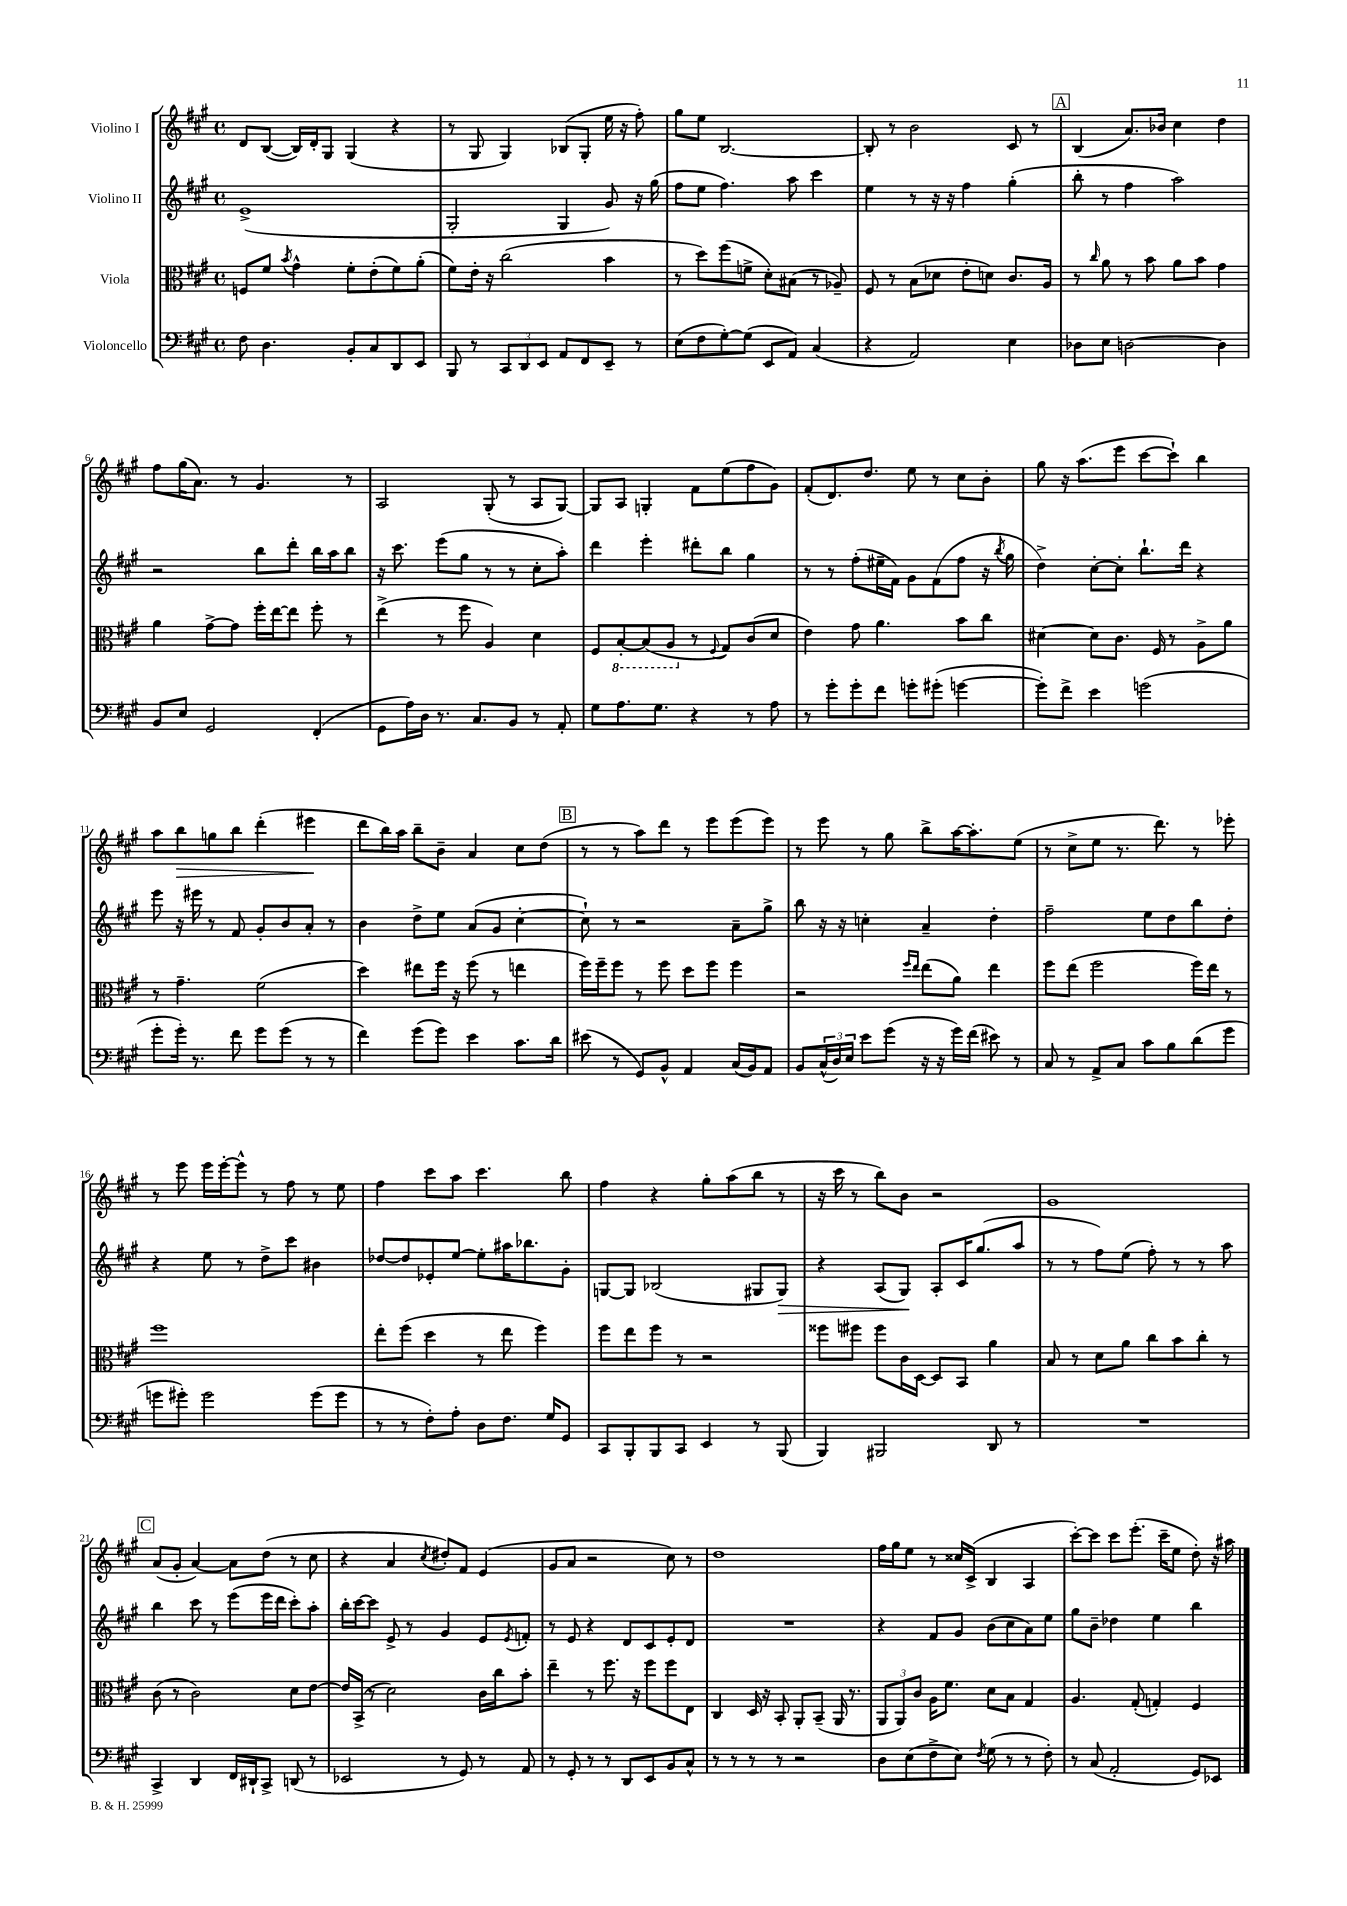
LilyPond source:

<<
\new StaffGroup <<
\new Staff = "s0" \with { instrumentName = "Violino I" } {
    \clef treble \key a \major \defaultTimeSignature \time 4/4
    d'8 b8~( b16) d'16-. gis8 gis4( r4 |
    r8 gis8 gis4) bes8( gis8-. e''16 r16 fis''8-.) |
    gis''8 e''8 b2.~ |
    b8-. r8 b'2 cis'8 r8 |
    \mark \markup { \box "A" } b4( a'8.) bes'16 cis''4 d''4 |
    fis''8 gis''16( a'8.) r8 gis'4. r8 |
    a2 gis8-.( r8 a8 gis8~) |
    gis8 a8 g4-. fis'8 e''8( fis''8 gis'8) |
    fis'8-.( d'8.) d''8. e''8 r8 cis''8 b'8-. |
    gis''8 r16 a''8.( e'''8 cis'''8~ cis'''8-!) b''4 |
    a''8 b''8\> g''8 b''8 d'''4-.( eis'''4\! |
    d'''8 b''16) a''16 b''8-- b'8-- a'4 cis''8 d''8( |
    \mark \markup { \box "B" } r8 r8 a''8) d'''8 r8 e'''8 e'''8( e'''8) |
    r8 e'''8 r8 gis''8 b''8-> a''16~ a''8.-. e''8( |
    r8 cis''8-> e''8 r8. d'''8.) r8 ees'''8-. |
    r8 e'''8 e'''16 e'''16~-. e'''8-^ r8 fis''8 r8 e''8 |
    fis''4 cis'''8 a''8 cis'''4. b''8 |
    fis''4 r4 gis''8-. a''8( b''8 r8 |
    r16 cis'''16 r8 b''8) b'8 r2 |
    gis'1 |
    \mark \markup { \box "C" } a'8( gis'8-. a'4~) a'8 d''8( r8 cis''8 |
    r4 a'4 \acciaccatura { cis''8 } dis''8-.) fis'8 e'4( |
    gis'8 a'8 r2 cis''8) r8 |
    d''1 |
    fis''16 gis''16 e''8 r8 cisis''16 cis'16->( b4 a4 |
    cis'''8~-.) cis'''8 cis'''8 e'''8.-.( cis'''16-- e''8 d''8-.) r16 ais''16 \bar "|." |
}
\new Staff = "s1" \with { instrumentName = "Violino II" } {
    \clef treble \key a \major \defaultTimeSignature \time 4/4
    e'1->( |
    gis2-. gis4 gis'8) r16 gis''16( |
    fis''8 e''8 fis''4.) a''8 cis'''4 |
    e''4 r8 r16 r16 fis''4 gis''4-.( |
    \mark \markup { \box "A" } b''8-. r8 fis''4 a''2) |
    r2 b''8 d'''8-. b''16 a''16 b''8 |
    r16 cis'''8. e'''8( gis''8 r8 r8 cis''8-. a''8-.) |
    d'''4 e'''4-. dis'''8-. b''8 gis''4 |
    r8 r8 fis''8-.( eis''16-- fis'16) gis'8 fis'8( fis''8 r16 \acciaccatura { b''8 } gis''16 |
    d''4->) cis''8~-. cis''8-. b''8.-! d'''16 r4 |
    e'''8 r16 eis'''16 r8 fis'8 gis'8-. b'8 a'8-. r8 |
    b'4 d''8-> e''8 a'8( gis'8 cis''4~-. |
    \mark \markup { \box "B" } cis''8-!) r8 r2 a'8-- gis''8-> |
    b''8 r16 r16 c''4-. a'4-- d''4-. |
    fis''2-- e''8 d''8 b''8 d''8-. |
    r4 e''8 r8 d''8-> cis'''8 bis'4 |
    des''8~ des''8 ees'8-. e''8~ e''8-. ais''16 bes''8. gis'8-. |
    g8~ g8 bes2( gis8 gis8\>) |
    r4 a8( gis8\!) a8-. cis'16 gis''8.( a''8 |
    r8 r8 fis''8) e''8( fis''8-.) r8 r8 a''8 |
    \mark \markup { \box "C" } b''4 cis'''8 r8 e'''8( e'''16 d'''16 cis'''8-.) a''8-. |
    b''16-. cis'''16~ cis'''8 e'8-> r8 gis'4 e'8 \acciaccatura { e'8 } f'8-. |
    r8 e'8 r4 d'8 cis'8 e'8-. d'8 |
    R1 |
    r4 fis'8 gis'8 b'8( cis''8 a'8) e''8 |
    gis''8 b'8-- des''4 e''4 b''4 \bar "|." |
}
\new Staff = "s2" \with { instrumentName = "Viola" } {
    \clef alto \key a \major \defaultTimeSignature \time 4/4
    f8 fis'8 \acciaccatura { b'8 } gis'4-^ fis'8-. e'8-.( fis'8) a'8-.( |
    fis'8) e'16-. r16 cis''2( b'4 |
    r8 d''8) fis''8( f'8-> d'8-.) bis8( r8 aes8--) |
    fis8 r8 b8( des'8 e'8-. d'8) cis'8. a16 |
    \mark \markup { \box "A" } r8 \grace { cis''16 } a'8 r8 b'8 a'8 b'8 gis'4 |
    a'4 gis'8~-> gis'8 fis''16-. e''16~ e''8 fis''8-. r8 |
    e''4->( r8 fis''8 a4) d'4 |
    fis8 \ottava #-1 b,8~-. b,8( a,8 \ottava #0 r8 \appoggiatura { fis8 } gis8) cis'8( d'8 |
    e'4) gis'8 a'4. b'8 cis''8 |
    dis'4~ dis'8 cis'8. fis16 r8 a8-> a'8 |
    r8 gis'4.-- fis'2( |
    d''4) eis''8 fis''16 r16 fis''8( r8 e''4 |
    \mark \markup { \box "B" } fis''16) fis''16-- fis''8 r8 fis''8 d''8 fis''8 fis''4 |
    r2 \grace { fis''16 e''16 } e''8( a'8) e''4 |
    fis''8 e''8( fis''2 fis''16) e''16 r8 |
    fis''1 |
    e''8-. fis''8( d''4 r8 e''8 fis''4) |
    fis''8 e''8 fis''8 r8 r2 |
    fisis''8 fis''8 fis''8 cis'16 d16~ d8 b,8 a'4 |
    b8 r8 d'8 a'8 cis''8 b'8 cis''8-. r8 |
    \mark \markup { \box "C" } cis'8( r8 cis'2) d'8 e'8~ |
    e'16 b,16->( r8 d'2) cis'16 cis''16 b'8-. |
    e''4-- r8 fis''8. r16 fis''8 fis''8 e8 |
    cis4 d16 r16 b,8-. a,8-. b,8--( a,16 r8. |
    \tuplet 3/2 { a,8 a,8) cis'8 } a16 fis'8. d'8 b8 gis4 |
    a4. gis8-.( g4-.) fis4 \bar "|." |
}
\new Staff = "s3" \with { instrumentName = "Violoncello" } {
    \clef bass \key a \major \defaultTimeSignature \time 4/4
    fis8 d4. b,8-. cis8 d,8 e,8 |
    b,,8 r8 \tuplet 3/2 { cis,8 d,8 e,8 } a,8 fis,8 e,8-- r8 |
    e8( fis8 gis8~-.) gis8( e,8 a,8) cis4( |
    r4 a,2) e4 |
    \mark \markup { \box "A" } des8 e8 d2~ d4 |
    b,8 e8 gis,2 fis,4-.( |
    gis,8 a16) d16 r8. cis8. b,8 r8 a,8-. |
    gis8 a8. gis8. r4 r8 a8 |
    r8 gis'8-. gis'8-. fis'8 g'8-. gis'8-.( g'4~ |
    g'8-.) fis'8-> e'4 g'2( |
    gis'8-. gis'16-.) r8. fis'8 gis'8 gis'8( r8 r8 |
    fis'4) gis'8( gis'8) e'4 cis'8. d'16 |
    \mark \markup { \box "B" } eis'8( r8 gis,8) b,8-^ a,4 cis16( b,16) a,8 |
    b,8 \tuplet 3/2 { cis16-^( d16) e16 } e'8 gis'8( r16 r16 gis'16) fis'16( eis'8) r8 |
    cis8 r8 a,8-> cis8 cis'8 b8 d'8( gis'8 |
    g'8 gis'8-.) gis'2 gis'8( gis'8 |
    r8 r8 fis8-.) a8-. d8 fis8. gis16 gis,8 |
    cis,8 b,,8-. b,,8 cis,8 e,4 r8 b,,8( |
    b,,4) bis,,2 d,8 r8 |
    R1 |
    \mark \markup { \box "C" } cis,4-> d,4 fis,16 dis,16-! cis,8-> d,8( r8 |
    ees,2 r8 gis,8) r8 a,8 |
    r8 gis,8-. r8 r8 d,8 e,8 b,8 cis8-^ |
    r8 r8 r8 r8 r2 |
    d8 e8( fis8-> e8) \acciaccatura { fis8 } gis8( r8 r8 fis8-.) |
    r8 cis8( a,2-. gis,8) ees,8 \bar "|." |
}
>>
>>
